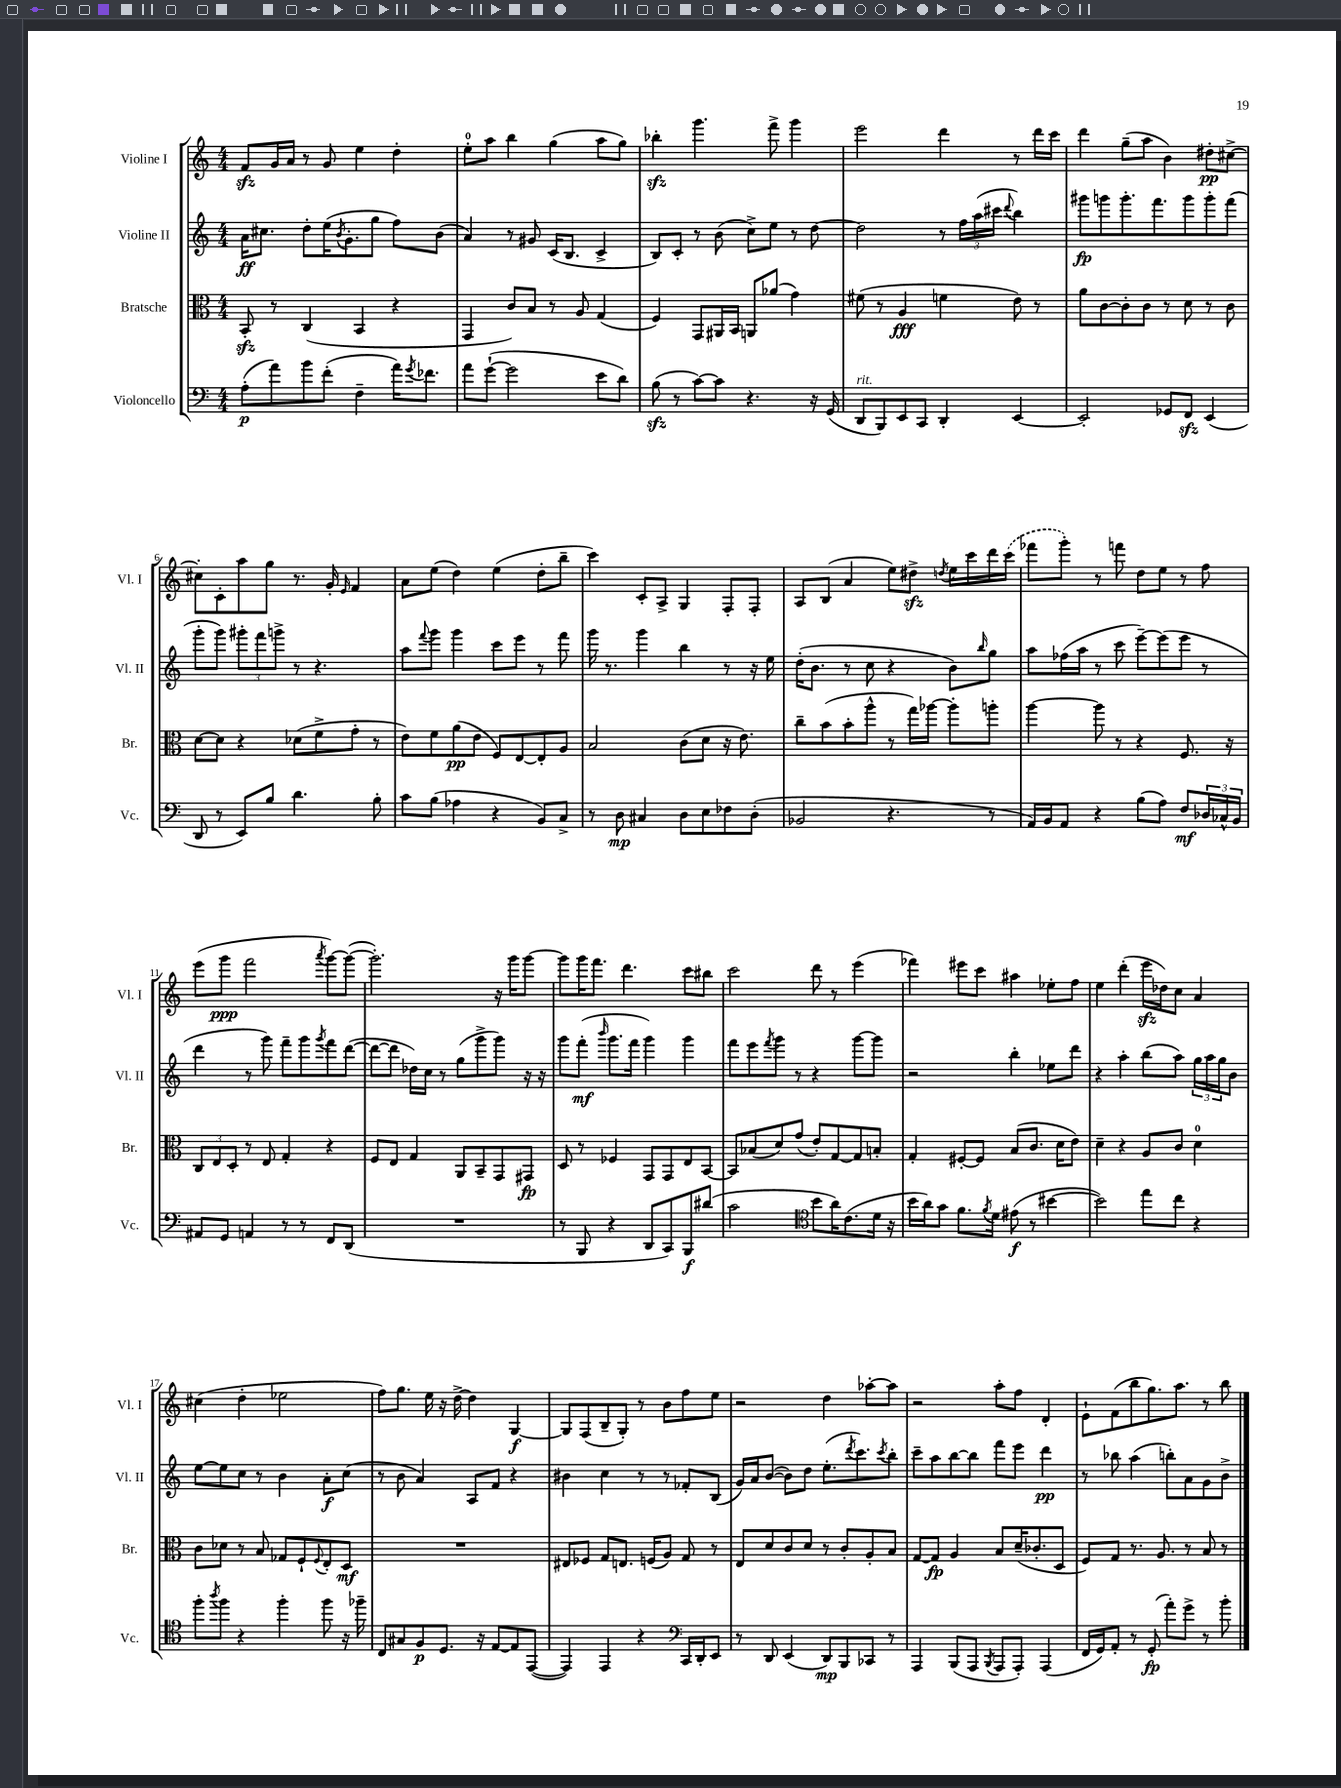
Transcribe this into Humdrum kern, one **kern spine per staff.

**kern	**dynam	**kern	**dynam	**kern	**dynam	**kern	**dynam
*part4	*part4	*part3	*part3	*part2	*part2	*part1	*part1
*staff4	*staff4	*staff3	*staff3	*staff2	*staff2	*staff1	*staff1
*I"Violoncello	*	*I"Bratsche	*	*I"Violine II	*	*I"Violine I	*
*I'Vc.	*	*I'Br.	*	*I'Vl. II	*	*I'Vl. I	*
*clefF4	*	*clefC3	*	*clefG2	*	*clefG2	*
*k[]	*	*k[]	*	*k[]	*	*k[]	*
*M4/4	*	*M4/4	*	*M4/4	*	*M4/4	*
=1	=1	=1	=1	=1	=1	=1	=1
(8A'\L	p	8BBzz'/	.	16a\KL	ff	8fzz/L	.
.	.	.	.	8.cc#X\J	.	.	.
8a\)	.	8r	.	.	.	16g/L	.
.	.	.	.	.	.	16a/JJ	.
8b\	.	(4C/	.	8dd'\L	.	8r	.
(8f'\J	.	.	.	(16ee\K	.	8g/	.
.	.	.	.	8qb/	.	.	.
.	.	.	.	8.g'\	.	.	.
4F~\	.	4BB/	.	.	.	4ee\	.
.	.	.	.	8gg\J	.	.	.
16a\KL)	.	4r	.	8ff\L)	.	4dd'\	.
8qg/	.	.	.	.	.	.	.
8.f-X\J	.	.	.	.	.	.	.
.	.	.	.	(8b\J	.	.	.
=2	=2	=2	=2	=2	=2	=2	=2
8a\L	.	4GG/	.	4a/)	.	8ee'\L	.
([8g`\J	.	.	.	.	.	8aa\J	.
2g\]	.	8c/L)	.	8r	.	4bb\	.
.	.	8B/J	.	8g#X/	.	.	.
.	.	8r	.	(16c/KL	.	(4gg\	.
.	.	.	.	8.B/J	.	.	.
.	.	8A/	.	.	.	.	.
8e\L	.	(4G/	.	4c^/	.	8aa\L	.
8d\J)	.	.	.	.	.	8gg\J)	.
=3	=3	=3	=3	=3	=3	=3	=3
(8Bzz\	.	4F/)	.	8B/L)	.	4bb-Xzz'\	.
8r	.	.	.	8c'/J	.	.	.
[8c\L)	.	8GG/L	.	8r	.	4.ggg\	.
8c\J]	.	16AA#X/L	.	(8b\	.	.	.
.	.	16BB/JJ	.	.	.	.	.
4.r	.	8AAn/L	.	8cc^\L)	.	.	.
.	.	(8a-X/J	.	8ee\J	.	8fff^\	.
.	.	4g\)	.	8r	.	4ggg\	.
16r	.	.	.	[8dd\	.	.	.
(16GG/	.	.	.	.	.	.	.
=4	=4	=4	=4	=4	=4	=4	=4
!LO:TX:a:i:t=rit.	!	!	!	!	!	!	!
8DD/L	.	(8f#X\	.	2dd\]	.	2eee\	.
8BBB/)	.	8r	.	.	.	.	.
8EE/	.	4A/	fff	.	.	.	.
8CC/J	.	.	.	.	.	.	.
4DD'/	.	4fn\	.	8r	.	4ddd\	.
.	.	.	.	24ff\LL	.	.	.
.	.	.	.	(24aa\	.	.	.
.	.	.	.	24ccc#X\JJ	.	.	.
.	.	.	.	8qqddd/	.	.	.
[4EE/	.	8e\)	.	4bb\)	.	8r	.
.	.	8r	.	.	.	16ddd\LL	.
.	.	.	.	.	.	16ccc\JJ	.
=5	=5	=5	=5	=5	=5	=5	=5
2EE'/]	.	8a\L	.	8ggg#X\L	fp	4ddd\	.
.	.	[8c\	.	8gggn\	.	.	.
.	.	8c'\]	.	8.ggg'\	.	(8gg~\L	.
.	.	8c\J	.	.	.	8aa\J	.
.	.	.	.	8.fff\	.	.	.
8GG-X/L	.	8r	.	.	.	4b\)	.
8FFzz/J	.	8d\	.	8ggg\	.	.	.
(4EE/	.	8r	.	8ggg'\	.	8dd#X'\L	pp
.	.	8c\	.	(8fff\J	.	[8cc#X^\J	.
!!LO:LB:g=z
=6	=6	=6	=6	=6	=6	=6	=6
8DD/	.	[8d\L	.	8ggg'\L	.	8cc#X'\L]	.
8r	.	8d\J]	.	8ggg\J)	.	8c'\	.
8EE/L)	.	4r	.	12ggg#X'\L	.	8aa\	.
.	.	.	.	12fff\	.	.	.
8B/J	.	.	.	.	.	8gg\J	.
.	.	.	.	12gggn^\J	.	.	.
4.d\	.	(8d-X\L	.	8r	.	8.r	.
.	.	8f^\	.	4.r	.	.	.
.	.	.	.	.	.	16g'/	.
.	.	.	.	.	.	16qqe/	.
.	.	8g'\J	.	.	.	4f/	.
8B'\	.	8r	.	.	.	.	.
=7	=7	=7	=7	=7	=7	=7	=7
8c\L	.	8e\L)	.	8aa\L	.	8a\L	.
.	.	.	.	8qqfff/	.	.	.
(8B\J	.	8f\	.	8ggg\J	.	(8ee\J	.
4A-X\	.	(8a\	pp	4ggg\	.	4dd\)	.
.	.	8e\J	.	.	.	.	.
4r	.	8F/L)	.	8ccc\L	.	(4ee\	.
.	.	[8E/	.	8eee\J	.	.	.
8BB/L)	.	8E'/]	.	8r	.	8dd'\L	.
8C^/J	.	8A/J	.	8fff\	.	8bb~\J	.
=8	=8	=8	=8	=8	=8	=8	=8
8r	.	2B/	.	16ggg\	.	4ccc\)	.
.	.	.	.	8.r	.	.	.
8D\	mp	.	.	.	.	.	.
4C#X/	.	.	.	4ggg\	.	8c'/L	.
.	.	.	.	.	.	8A^/J	.
8D\L	.	(8c\L	.	4bb\	.	4G/	.
8E\	.	8d\J	.	.	.	.	.
8F-X\	.	16r	.	8r	.	8F'/L	.
.	.	8.e\)	.	.	.	.	.
(8D'\J	.	.	.	16r	.	8F'/J	.
.	.	.	.	16ee\	.	.	.
=9	=9	=9	=9	=9	=9	=9	=9
2BB-X/	.	8cc~\L	.	(16dd'\KL	.	8A/L	.
.	.	.	.	8.b\J	.	.	.
.	.	(8b\	.	.	.	(8B/J	.
.	.	8b'\	.	8r	.	4a/	.
.	.	8aa^^\J	.	8cc\	.	.	.
4.r	.	8r	.	4r	.	8ee\L)	.
.	.	16gg\LL)	.	.	.	8dd#Xzz^\J	.
.	.	[16aa-X\JJ	.	.	.	.	.
.	.	.	.	.	.	8qddn/	.
.	.	8aa-'\L]	.	8b\L)	.	16ee\LL	.
.	.	.	.	.	.	16ccc\	.
.	.	.	.	16qqbb/	.	.	.
8r	.	8aan'\J	.	8gg\J	.	16ddd\	.
.	.	.	.	.	.	(16ccc\JJ	.
=10	=10	=10	=10	=10	=10	=10	=10
16AA/LL)	.	[4aa\	.	8aa\L	.	8fff-X\L	.
16BB/J	.	.	.	.	.	.	.
8AA/J	.	.	.	(16ff-X\L	.	8ggg'\J)	.
.	.	.	.	16aa\JJ	.	.	.
4r	.	8aa\]	.	8r	.	8r	.
.	.	8r	.	8ccc\	.	8fffn\	.
(8B\L	.	4r	.	[8eee~\L)	.	8dd\L	.
8A\J)	.	.	.	(8eee\]	.	8ee\J	.
8F/L	mf	8.F/	.	8eee\J	.	8r	.
24D-X/L	.	.	.	8r	.	8ff\	.
24C-X^^/	.	.	.	.	.	.	.
.	.	16r	.	.	.	.	.
24BB/JJ	.	.	.	.	.	.	.
!!LO:LB:g=z
=11	=11	=11	=11	=11	=11	=11	=11
8AA#X/L	.	12C/L	.	4ddd\	.	(8eee\L	.
.	.	12E/	.	.	.	.	.
8GG/J	.	.	.	.	.	8ggg\J	ppp
.	.	12D'/J	.	.	.	.	.
4AAn/	.	8r	.	8r	.	2fff\	.
.	.	8E/	.	8ggg\)	.	.	.
8r	.	4G'/	.	8fff~\L	.	.	.
8r	.	.	.	8ggg\	.	.	.
.	.	.	.	8qggg/	.	8qaaa/	.
8FF/L	.	4r	.	8fff\	.	[8ggg\L)	.
(8DD/J	.	.	.	([8ddd\J	.	(8ggg\J_	.
=12	=12	=12	=12	=12	=12	=12	=12
1r	.	8F/L	.	8ddd\L_	.	2.ggg'\])	.
.	.	8E/J	.	8ddd\J]	.	.	.
.	.	4G/	.	16dd-X\LL)	.	.	.
.	.	.	.	16cc\JJ	.	.	.
.	.	.	.	8r	.	.	.
.	.	8AA/L	.	(8gg\L	.	.	.
.	.	8BB~/	.	8ggg^\	.	.	.
.	.	8GG/	.	8ggg\J)	.	16r	.
.	.	.	.	.	.	16ggg\KL	.
.	.	8GG#X/J	fp	16r	.	[8ggg\J	.
.	.	.	.	16r	.	.	.
=13	=13	=13	=13	=13	=13	=13	=13
8r	.	8D/	.	8ggg\L	.	8ggg\L]	.
8BBB/	.	8r	.	(8fff'\J	mf	16ggg\K	.
.	.	.	.	.	.	8.fff\J	.
.	.	.	.	16qqbbb/	.	.	.
4r	.	4F-X/	.	8.ggg\L	.	.	.
.	.	.	.	.	.	4.ddd\	.
.	.	.	.	16fff\Jk	.	.	.
8DD/L	.	8GG/L	.	4ggg\)	.	.	.
8CC/)	.	8GG/	.	.	.	.	.
8BBB/	f	8E/	.	4ggg\	.	8ccc\L	.
(8d#X/J	.	[8BB/J	.	.	.	8bb#X\J	.
=14	=14	=14	=14	=14	=14	=14	=14
2c\	.	8BB/L]	.	8fff\L	.	2ccc\	.
.	.	(8B-X/	.	8eee\	.	.	.
.	.	.	.	8qfff/	.	.	.
.	.	8d/)	.	8ggg\J	.	.	.
.	.	(8g/J	.	8r	.	.	.
*clefC4	*	*	*	*	*	*	*
8b\L	.	8e'/L)	.	4r	.	8ddd\	.
16a\K)	.	[8G/	.	.	.	8r	.
(8.c\	.	.	.	.	.	.	.
.	.	8G/]	.	[8ggg\L	.	(4eee\	.
16d\Jk	.	8Bn'/J	.	8ggg\J]	.	.	.
16r	.	.	.	.	.	.	.
=15	=15	=15	=15	=15	=15	=15	=15
16b\LL	.	4G'/	.	2r	.	4fff-X\)	.
16a\J)	.	.	.	.	.	.	.
8g\J	.	.	.	.	.	.	.
8.f\L	.	[8F#X'/L	.	.	.	8eee#X\L	.
.	.	8F#/J]	.	.	.	8ccc\J	.
8qf/	.	.	.	.	.	.	.
16d\Jk	.	.	.	.	.	.	.
(8e#X\	f	(8B/L	.	4bb'\	.	4aa#X\	.
8r	.	8.c/J	.	.	.	.	.
[4b#X\	.	.	.	8ee-X\L	.	8ee-X'\L	.
.	.	16d\KL	.	.	.	.	.
.	.	8e\J)	.	8ddd\J	.	8ff\J	.
=16	=16	=16	=16	=16	=16	=16	=16
2b#\])	.	4d~\	.	4r	.	4ee\	.
.	.	4r	.	4aa'\	.	(4ddd'\	.
8ee\L	.	8A/L	.	(8bb\L	.	16eeezz\LL	.
.	.	.	.	.	.	16dd-X\J)	.
8cc\J	.	8c/J	.	8aa\J)	.	8cc\J	.
4r	.	4d\	.	24gg\LL	.	4a/	.
.	.	.	.	24aa\	.	.	.
.	.	.	.	24gg\J	.	.	.
.	.	.	.	8b\J	.	.	.
!!LO:LB:g=z
=17	=17	=17	=17	=17	=17	=17	=17
8ff'\L	.	8c\L	.	[8ee\L	.	(4cc#X\	.
8qaa/	.	.	.	.	.	.	.
8ff\J	.	8d-X\J	.	8ee\]	.	.	.
4r	.	8r	.	8cc\J	.	4dd'\	.
.	.	8B/	.	8r	.	.	.
4ff'\	.	8G-X/L	.	4b\	.	2ee-X\	.
.	.	8F`/	.	.	.	.	.
.	.	8qqF/	.	.	.	.	.
8ff\	.	8E'/	.	8a'\L	f	.	.
16r	.	8D/J	mf	(8cc\J	.	.	.
16ff-X~\	.	.	.	.	.	.	.
=18	=18	=18	=18	=18	=18	=18	=18
8C/L	.	1r	.	8r	.	8ff\L)	.
8G#X/	.	.	.	8b\	.	8.gg\J	.
8F/	p	.	.	4a/)	.	.	.
.	.	.	.	.	.	16ee\	.
8.D/J	.	.	.	.	.	16r	.
.	.	.	.	.	.	[16dd^\	.
.	.	.	.	8A/L	.	4dd\]	.
16r	.	.	.	.	.	.	.
[8E/L	.	.	.	8f/J	.	.	.
8E/]	.	.	.	4r	.	[4G/	f
([8EE/J	.	.	.	.	.	.	.
=19	=19	=19	=19	=19	=19	=19	=19
4EE/])	.	8E#X/L	.	4b#X\	.	8G/L]	.
.	.	8F-X/J	.	.	.	(8F/	.
4EE/	.	8G/L	.	4cc\	.	8B~/	.
.	.	8.En/J	.	.	.	8G'/J)	.
4r	.	.	.	8r	.	8r	.
.	.	(16Fn/KL	.	.	.	.	.
.	.	8A/J)	.	8r	.	8b\L	.
*clefF4	*	*	*	*	*	*	*
16CC/LL	.	8G/	.	8f-X'/L	.	8ff\	.
16DD'/J	.	.	.	.	.	.	.
8EE/J	.	8r	.	(8B/J	.	8ee\J	.
=20	=20	=20	=20	=20	=20	=20	=20
8r	.	8E/L	.	16g/LL)	.	2r	.
.	.	.	.	16a/J	.	.	.
8DD/	.	8d/	.	([8b/J	.	.	.
(4EE/	.	8c/	.	8b\L])	.	.	.
.	.	8d/J	.	8dd\J	.	.	.
8DD/L)	mp	8r	.	(8.ee'\L	.	4dd\	.
8BBB/	.	8c'/L	.	.	.	.	.
.	.	.	.	8qddd/	.	.	.
.	.	.	.	8.ccc\)	.	.	.
8CC-X/J	.	8A'/	.	.	.	[8aa-X'\L	.
.	.	.	.	8qccc/	.	.	.
8r	.	8B/J	.	8bb'\J	.	8aa-\J]	.
=21	=21	=21	=21	=21	=21	=21	=21
4AAA/	.	[8G/L	.	8ccc~\L	.	2r	.
.	.	8G/J]	fp	8aa\	.	.	.
(8BBB/L	.	4A/	.	[8bb\	.	.	.
8AAA/J	.	.	.	8bb\J]	.	.	.
8qBBB/	.	.	.	.	.	.	.
8AAA/L	.	8B/L	.	8fff\L	.	8aa'\L	.
8AAA'/J)	.	(16d~/K	.	8eee\J	.	8ff\J	.
.	.	8.c-X'/	.	.	.	.	.
(4AAA/	.	.	.	4ddd\	pp	4d'/	.
.	.	8D/J	.	.	.	.	.
=22	=22	=22	=22	=22	=22	=22	=22
16FF/LL	.	8F/L)	.	8r	.	8e`\L	.
16GG/J)	.	.	.	.	.	.	.
8AA'/J	.	8G/J	.	8bb-X\	.	(8f\	.
8r	.	8.r	.	(4aa\	.	8bb\	.
(8GG'/	fp	.	.	.	.	8.gg\)	.
.	.	8.A/	.	.	.	.	.
8a'\L)	.	.	.	8bbn'\L)	.	.	.
.	.	.	.	.	.	8.aa\J	.
8g^\J	.	8r	.	8a\	.	.	.
8r	.	8B/	.	8g\	.	8r	.
8b'\	.	8r	.	8b^\J	.	8bb\	.
==	==	==	==	==	==	==	==
*-	*-	*-	*-	*-	*-	*-	*-
